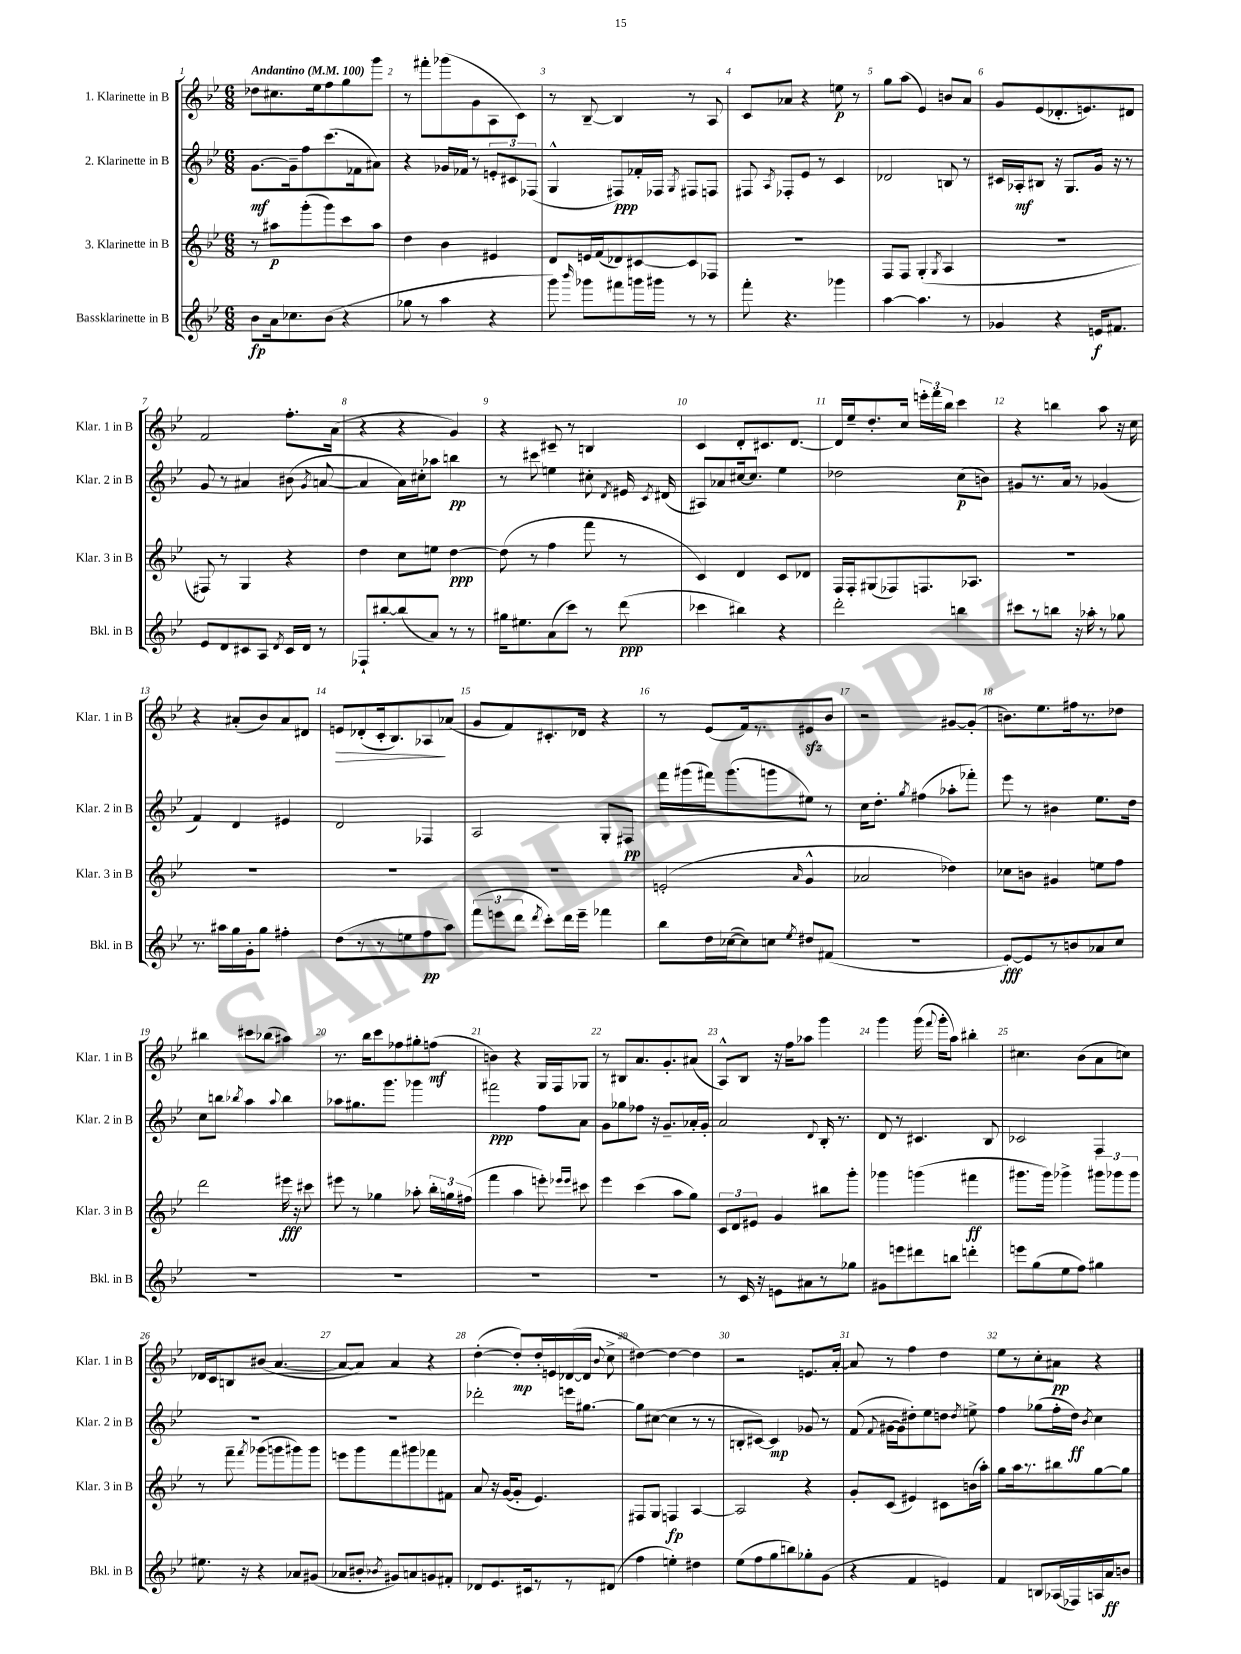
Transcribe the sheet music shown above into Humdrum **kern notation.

**kern	**dynam	**kern	**dynam	**kern	**dynam	**kern	**dynam
*part4	*part4	*part3	*part3	*part2	*part2	*part1	*part1
*staff4	*staff4	*staff3	*staff3	*staff2	*staff2	*staff1	*staff1
*I"Bassklarinette in B	*	*I"3. Klarinette in B	*	*I"2. Klarinette in B	*	*I"1. Klarinette in B	*
*I'Bkl. in B	*	*I'Klar. 3 in B	*	*I'Klar. 2 in B	*	*I'Klar. 1 in B	*
*clefG2	*	*clefG2	*	*clefG2	*	*clefG2	*
*k[b-e-]	*	*k[b-e-]	*	*k[b-e-]	*	*k[b-e-]	*
*M6/8	*	*M6/8	*	*M6/8	*	*M6/8	*
*MM100	*	*MM100	*	*MM100	*	*MM100	*
=1	=1	=1	=1	=1	=1	=1	=1
!	!	!	!	!	!	!LO:TX:a:B:t=Andantino	!
8b-\L	fp	8r	.	[8.g\L	mf	8dd-X\L	.
16a\k	.	8aa#X\L	p	.	.	8.cc#X\	.
8.cc-X\	.	.	.	16g~\k]	.	.	.
.	.	(8ggg'\	.	8ff\	.	.	.
.	.	.	.	.	.	16ee-\k	.
(8b-\J	.	8ggg\)	.	(8.ccc\	.	8ff\	.
4r	.	8ccc\	.	.	.	8gg\	.
.	.	.	.	16f-X\k	.	.	.
.	.	8aa#\J	.	8a#X\J)	.	8ggg\J	.
=2	=2	=2	=2	=2	=2	=2	=2
8gg-X\	.	4dd\	.	4r	.	8r	.
8r	.	.	.	.	.	8fff#X'\L	.
4aa\	.	4b-\	.	16g-X/LL	.	(8ggg-X\	.
.	.	.	.	16f-X/JJ	.	.	.
.	.	.	.	8r	.	8g\	.
4r	.	4e#X/	.	12en'/L	.	8A\	.
.	.	.	.	12c#X/	.	.	.
.	.	.	.	.	.	8c\J)	.
.	.	.	.	(12F-X/J	.	.	.
=3	=3	=3	=3	=3	=3	=3	=3
8ggg\)	.	8d/L	.	4G^^/	.	8r	.
16qqbbb-/	.	.	.	.	.	.	.
8ggg-X\L	.	16en/L	.	.	.	[8B-~/	.
.	.	(16f/J	.	.	.	.	.
8fff#X\	.	8d-X/)	.	8F#X/L)	ppp	4B-/]	.
16gggn\L	.	[8c#X/	.	16f-X'/L	.	.	.
16ggg#X\JJ	.	.	.	16F-X/JJ	.	.	.
.	.	.	.	8qG/	.	.	.
8r	.	8c#/]	.	8F#X/L	.	8r	.
8r	.	8F-X/J	.	8Fn/J	.	8A/	.
=4	=4	=4	=4	=4	=4	=4	=4
8fff'\	.	2.r	.	8F#X/	.	8c/L	.
.	.	.	.	8qA/	.	.	.
4.r	.	.	.	8F-X'/L	.	8a-X/J	.
.	.	.	.	8e-/J	.	4r	.
.	.	.	.	8r	.	.	.
4ggg-X\	.	.	.	4c/	.	8een\	p
.	.	.	.	.	.	8r	.
=5	=5	=5	=5	=5	=5	=5	=5
[4aa\	.	8F/L	.	2d-X/	.	8gg\L	.
.	.	8F/J	.	.	.	(8aa\J	.
4.aa\]	.	(4G'/	.	.	.	4e-/)	.
.	.	8qG/	.	.	.	.	.
.	.	4A/	.	8Bn/	.	8bn/L	.
8r	.	.	.	8r	.	8a/J	.
=6	=6	=6	=6	=6	=6	=6	=6
4g-X/	.	2.r	.	16c#X/LL	.	8g/L	.
.	.	.	.	16A-X'/J	mf	.	.
.	.	.	.	8B#X/J	.	(8e-/	.
4r	.	.	.	16r	.	8.d-X'/	.
.	.	.	.	8.G/L	.	.	.
.	.	.	.	.	.	8.en/)	.
16en/KL	f	.	.	16g/Jk	.	.	.
8.f#X/J	.	.	.	16r	.	.	.
.	.	.	.	8r	.	8d#X/J	.
!!LO:LB:g=z
=7	=7	=7	=7	=7	=7	=7	=7
8e-/L	.	8F#X/)	.	8g/	.	2f/	.
8d/	.	8r	.	8r	.	.	.
8c#X/	.	4G/	.	4a#X/	.	.	.
8A/J	.	.	.	.	.	.	.
8qd/	.	.	.	.	.	.	.
16c#/LL	.	4r	.	(8b#X\	.	8.ff'\L	.
16d/JJ	.	.	.	.	.	.	.
.	.	.	.	8qg/	.	.	.
8r	.	.	.	[8an/	.	.	.
.	.	.	.	.	.	(16a\Jk	.
=8	=8	=8	=8	=8	=8	=8	=8
8F-X`/L	.	4dd\	.	4a/]	.	4r	.
[8bb#X'/	.	.	.	.	.	.	.
(8bb#/]	.	8cc\L	.	16a\LL)	.	4r	.
.	.	.	.	16cc#X'\J	.	.	.
8a/J)	.	8een\J	.	8aa-X\J	.	.	.
8r	.	[4dd\	ppp	4bbn\	pp	4g/)	.
8r	.	.	.	.	.	.	.
=9	=9	=9	=9	=9	=9	=9	=9
16gg#X\KL	.	(8dd\]	.	8r	.	4r	.
8.ee#X\	.	.	.	.	.	.	.
.	.	8r	.	8ccc#X\	.	.	.
(8a\	.	4ff\	.	4een\	.	8c#X~/	.
8ccc\J)	.	.	.	.	.	8r	.
8r	.	8fff\	.	8cc#X'\	.	4Bn/	.
.	.	.	.	8qd/	.	.	.
(8ddd\	ppp	8r	.	16e#X/	.	.	.
.	.	.	.	8qc/	.	.	.
.	.	.	.	(16d#X/	.	.	.
=10	=10	=10	=10	=10	=10	=10	=10
4ccc-X\	.	4c/)	.	8A#X/L)	.	4c/	.
.	.	.	.	8a-X/	.	.	.
4bb#X\)	.	4d/	.	[16cc#X/k	.	8d'/L	.
.	.	.	.	8.cc#/J]	.	.	.
.	.	.	.	.	.	8.c#X/	.
4r	.	8c/L	.	4ee-\	.	.	.
.	.	.	.	.	.	[8.d/J	.
.	.	8d-X/J	.	.	.	.	.
=11	=11	=11	=11	=11	=11	=11	=11
2ddd'\	.	16F/LL	.	2dd-X\	.	16d/LL]	.
.	.	16F'/J	.	.	.	16ee-~/J	.
.	.	(8G#X/	.	.	.	8.dd'/	.
.	.	8F-X/)	.	.	.	.	.
.	.	.	.	.	.	16cc/Jk	.
.	.	8.Fn/	.	.	.	24eeen'\LL	.
.	.	.	.	.	.	24fff\	.
.	.	.	.	.	.	24bb-\JJ	.
4bbn\	.	.	.	(8cc\L	p	4ccc\	.
.	.	8.A-X/J	.	.	.	.	.
.	.	.	.	8bn\J)	.	.	.
=12	=12	=12	=12	=12	=12	=12	=12
8ccc#X\L	.	2.r	.	8g#X/L	.	4r	.
8r	.	.	.	8.r	.	.	.
8bbn\J	.	.	.	.	.	4bbn\	.
.	.	.	.	16a/Jk	.	.	.
16r	.	.	.	8r	.	.	.
16aa-X'\	.	.	.	.	.	.	.
8r	.	.	.	(4g-X/	.	8aa\	.
8gg-X\	.	.	.	.	.	16r	.
.	.	.	.	.	.	16cc\	.
!!LO:LB:g=z
=13	=13	=13	=13	=13	=13	=13	=13
8.r	.	2.r	.	4f/)	.	4r	.
16aa#X\LL	.	.	.	.	.	.	.
16gg\	.	.	.	4d/	.	(8a#X'/L	.
16g'\J	.	.	.	.	.	.	.
8gg\J	.	.	.	.	.	8b-/)	.
4ff#X'\	.	.	.	4e#X/	.	8a#/	.
.	.	.	.	.	.	8d#X/J	.
=14	=14	=14	=14	=14	=14	=14	=14
!	!	!	!	!	!	!	!LO:HP:b
(8dd\L	.	2.r	.	2d/	.	8en/L	>
8r	.	.	.	.	.	(8d-X'/	.
8r	.	.	.	.	.	16c'/k	.
.	.	.	.	.	.	8.B-/)	.
8een\	.	.	.	.	.	.	.
8ff\	pp	.	.	4F-X/	.	8A-X/	.
8aa\J)	.	.	.	.	.	(8a-X/J	]
=15	=15	=15	=15	=15	=15	=15	=15
(12fff\L	.	2.r	.	2A/	.	8g/L	.
12eeen\	.	.	.	.	.	.	.
.	.	.	.	.	.	8f/)	.
12ddd\J	.	.	.	.	.	.	.
8qddd/	.	.	.	.	.	.	.
8ccc'\L)	.	.	.	.	.	8.c#X'/	.
16ddd\L	.	.	.	.	.	.	.
16eee~\JJ	.	.	.	.	.	16d-X/Jk	.
4fff-X\	.	.	.	8G'/L	.	4r	.
.	.	.	.	8F#X/J	pp	.	.
=16	=16	=16	=16	=16	=16	=16	=16
8bb-\L	.	(2en'/	.	16fff\LL	.	8r	.
.	.	.	.	(16ggg#X\	.	.	.
16dd\L	.	.	.	16fff#X\J)	.	(8e-/L	.
([16cc-X\J	.	.	.	(8.ggg#\	.	.	.
8cc-\])	.	.	.	.	.	16f/k)	.
.	.	.	.	.	.	8.r	.
8ccn\J	.	.	.	8gggn\	.	.	.
8qee-/	.	16qqa/	.	.	.	.	.
8dd#X/L	.	4g^^/	.	8ee#X\J)	.	8e#Xzz/	.
(8f#X/J	.	.	.	8r	.	8b-/J	.
=17	=17	=17	=17	=17	=17	=17	=17
2.r	.	2a-X/	.	16cc\KL	.	2r	.
.	.	.	.	8.dd'\J	.	.	.
.	.	.	.	8qgg/	.	.	.
.	.	.	.	(4ff#X\	.	.	.
.	.	4dd-X\)	.	8aa-X'\L	.	[8g#X/L	.
.	.	.	.	8fff-X'\J)	.	(8g#'/J]	.
=18	=18	=18	=18	=18	=18	=18	=18
[8e-/L)	fff	8cc-X\L	.	8eee-\	.	8.bn\L)	.
8e-/]	.	8bn\J	.	8r	.	.	.
.	.	.	.	.	.	8.ee-\	.
8r	.	4g#X/	.	4b#X\	.	.	.
8bn/	.	.	.	.	.	16ff#X\k	.
.	.	.	.	.	.	8.r	.
8a-X/	.	8een\L	.	8.ee-\L	.	.	.
8cc/J	.	8ff\J	.	.	.	8dd-X\J	.
.	.	.	.	16dd\Jk	.	.	.
!!LO:LB:g=z
=19	=19	=19	=19	=19	=19	=19	=19
2.r	.	2ddd\	.	8cc\L	.	4bb#X\	.
.	.	.	.	8bbn\J	.	.	.
.	.	.	.	8qbb-X/	.	.	.
.	.	.	.	4aa\	.	8ccc#X\L	.
.	.	.	.	.	.	(8bb-X\J	.
.	.	.	.	8qqaa/	.	.	.
.	.	16eee#X\	fff	4bb-\	.	4aa#X\)	.
.	.	16r	.	.	.	.	.
.	.	8ccc#X\	.	.	.	.	.
=20	=20	=20	=20	=20	=20	=20	=20
2.r	.	8eee#X\	.	8aa-X\L	.	8.r	.
.	.	8r	.	8.gg#X\	.	.	.
.	.	.	.	.	.	16bb-\KL	.
.	.	4gg-X\	.	.	.	8ccc\	.
.	.	.	.	8.ggg\J	.	.	.
.	.	.	.	.	.	8ff-X\	.
.	.	8aa-X'\	.	4ggg-X\	.	8gg#X'\	.
.	.	24bb-'\LL	.	.	.	(8ffn\J	mf
.	.	24ggn\	.	.	.	.	.
.	.	(24ff#X\JJ	.	.	.	.	.
=21	=21	=21	=21	=21	=21	=21	=21
2.r	.	4fff\	.	2fff#X\	ppp	4bn\)	.
.	.	4aa\	.	.	.	4r	.
.	.	8eeen'\)	.	8ff\L	.	16G/LL	.
.	.	.	.	.	.	16F/J	.
.	.	16qqeee-X/LL	.	.	.	.	.
.	.	16qqeee-/JJ	.	.	.	.	.
.	.	8ccc#X\	.	8a\J	.	8G-X/J	.
=22	=22	=22	=22	=22	=22	=22	=22
2.r	.	4eee-\	.	8g\L	.	8r	.
.	.	.	.	8gg-X\	.	8B#X/L	.
.	.	(4ccc\	.	8ff-X\J	.	8.a/	.
.	.	.	.	16r	.	.	.
.	.	.	.	8.g~/L	.	8.g'/	.
.	.	8aa\L	.	.	.	.	.
.	.	8gg\J)	.	16a-X'/L	.	(8a#X/J	.
.	.	.	.	16g'/JJ	.	.	.
=23	=23	=23	=23	=23	=23	=23	=23
8r	.	12c/L	.	2a/	.	8A^^/L)	.
.	.	12d/	.	.	.	.	.
16c/	.	.	.	.	.	8B-/J	.
.	.	12e#X/J	.	.	.	.	.
16r	.	.	.	.	.	.	.
8en\L	.	4g/	.	.	.	16r	.
.	.	.	.	.	.	16ff\KL	.
8a#X\	.	.	.	.	.	8aa-X\J	.
.	.	.	.	8qqd/	.	.	.
8r	.	8bb#X\L	.	16B-'/	.	4ggg\	.
.	.	.	.	8.r	.	.	.
8gg-X\J	.	8ggg'\J	.	.	.	.	.
=24	=24	=24	=24	=24	=24	=24	=24
8g#X\L	.	4ggg-X\	.	8d/	.	4ggg\	.
8eeen\	.	.	.	8r	.	.	.
8ddd#X\	.	(4gggn\	.	4.c#X/	.	(16ggg\	.
.	.	.	.	.	.	8qqfff/	.
.	.	.	.	.	.	16ggg'\KL	.
8bbn\J	.	.	.	.	.	8aa\J)	.
4dddn'\	.	4fff#X\	ff	.	.	4bb#X'\	.
.	.	.	.	8B-/	.	.	.
=25	=25	=25	=25	=25	=25	=25	=25
8eeen\L	.	8.ggg#X\L	.	2c-X/	.	4.cc#X\	.
(8gg\	.	.	.	.	.	.	.
.	.	16ggg#\Jk)	.	.	.	.	.
8ee-\	.	4ggg-X^\	.	.	.	.	.
8ff\J)	.	.	.	.	.	(8b-\L	.
4gg#X\	.	12ggg#X\L	.	4F/	.	8a\	.
.	.	12ggg-X\	.	.	.	.	.
.	.	.	.	.	.	8ccn\J)	.
.	.	12ggg-\J	.	.	.	.	.
!!LO:LB:g=z
=26	=26	=26	=26	=26	=26	=26	=26
8.ee#X\	.	8r	.	2.r	.	16d-X/LL	.
.	.	.	.	.	.	16c/J	.
.	.	8fff~\	.	.	.	8Bn/	.
16r	.	.	.	.	.	.	.
.	.	8qfff/	.	.	.	.	.
4r	.	(8ggg-X\L	.	.	.	(8b#X/J	.
.	.	8gggn\	.	.	.	[4.a/	.
8a-X/L	.	8ggg#X\)	.	.	.	.	.
(8g#X/J	.	8ggg#\J	.	.	.	.	.
=27	=27	=27	=27	=27	=27	=27	=27
8a-X/L	.	8eeen\L	.	2.r	.	8a/L_	.
8b#X'/J	.	8ggg\	.	.	.	8a/J])	.
8qb-X/	.	.	.	.	.	.	.
8g#X/L)	.	8fff\	.	.	.	4a/	.
8an/	.	8ggg#X\	.	.	.	.	.
8gn/	.	8fff-X\	.	.	.	4r	.
8f#X'/J	.	8f#X\J	.	.	.	.	.
=28	=28	=28	=28	=28	=28	=28	=28
8d-X/L	.	8a/	.	2ddd-X'\	.	([4dd'\	.
8.e-/	.	16r	.	.	.	.	.
.	.	([16g/KL	.	.	.	.	.
.	.	8g'/J]	.	.	.	8dd'/L])	mp
16c#X/k	.	.	.	.	.	.	.
8r	.	4.e-/)	.	.	.	16dd'/L	.
.	.	.	.	.	.	16en/	.
8r	.	.	.	16eeen\KL	.	([16d-X/	.
.	.	.	.	[8.gg#X\J	.	16d-/JJ]	.
.	.	.	.	.	.	8qqb-/	.
(8d#X/J	.	.	.	.	.	8cc^\	.
=29	=29	=29	=29	=29	=29	=29	=29
4ff\	.	8F#X/L	.	8gg#\L]	.	[4dd#X\)	.
.	.	8G/J	.	([8cc#X\J	.	.	.
4een'\)	.	4Fn/	fp	4cc#\]	.	4dd#\_	.
4dd#X\	.	[4A/	.	8r	.	4dd#\]	.
.	.	.	.	8r	.	.	.
=30	=30	=30	=30	=30	=30	=30	=30
(8ee-\L	.	2A/]	.	8Bn'/L	.	2r	.
8ff\	.	.	.	[8c#X/J)	.	.	.
8gg\	.	.	.	4c#/]	mp	.	.
8bbn\)	.	.	.	.	.	.	.
8gg-X'\	.	4r	.	8g-X/	.	8.en/L	.
(8g\J	.	.	.	8r	.	.	.
.	.	.	.	.	.	[16a'/Jk	.
=31	=31	=31	=31	=31	=31	=31	=31
4r	.	8g'/L	.	(8f/	.	8a/]	.
.	.	.	.	8qqf/	.	.	.
.	.	(8c/J	.	[16g#X\LL	.	8r	.
.	.	.	.	16g#\J]	.	.	.
4f/	.	4e#X/)	.	8dd#X'\)	.	4ff\	.
.	.	.	.	8ee-\	.	.	.
4en/)	.	8c#X\L	.	8ddn\J	.	4dd\	.
.	.	.	.	8qdd/	.	.	.
.	.	(16bn\L	.	8een^\	.	.	.
.	.	16aa'\JJ)	.	.	.	.	.
=32	=32	=32	=32	=32	=32	=32	=32
4f/	.	8gg\L	.	4ff\	.	8ee-\L	.
.	.	16aa\k	.	.	.	8r	.
.	.	8.r	.	.	.	.	.
8Bn/L	.	.	.	(8gg-X\L	.	8cc'\	.
(16A-X/L	.	8bb#X\	.	16ff'\L	.	8a#X\J	pp
16F-X/)	.	.	.	16dd\JJ)	ff	.	.
.	.	.	.	8qb-/	.	.	.
16An/	.	[8gg\	.	4cc\	.	4r	.
16a/J	ff	.	.	.	.	.	.
8bn/J	.	8gg\J]	.	.	.	.	.
==	==	==	==	==	==	==	==
*-	*-	*-	*-	*-	*-	*-	*-
